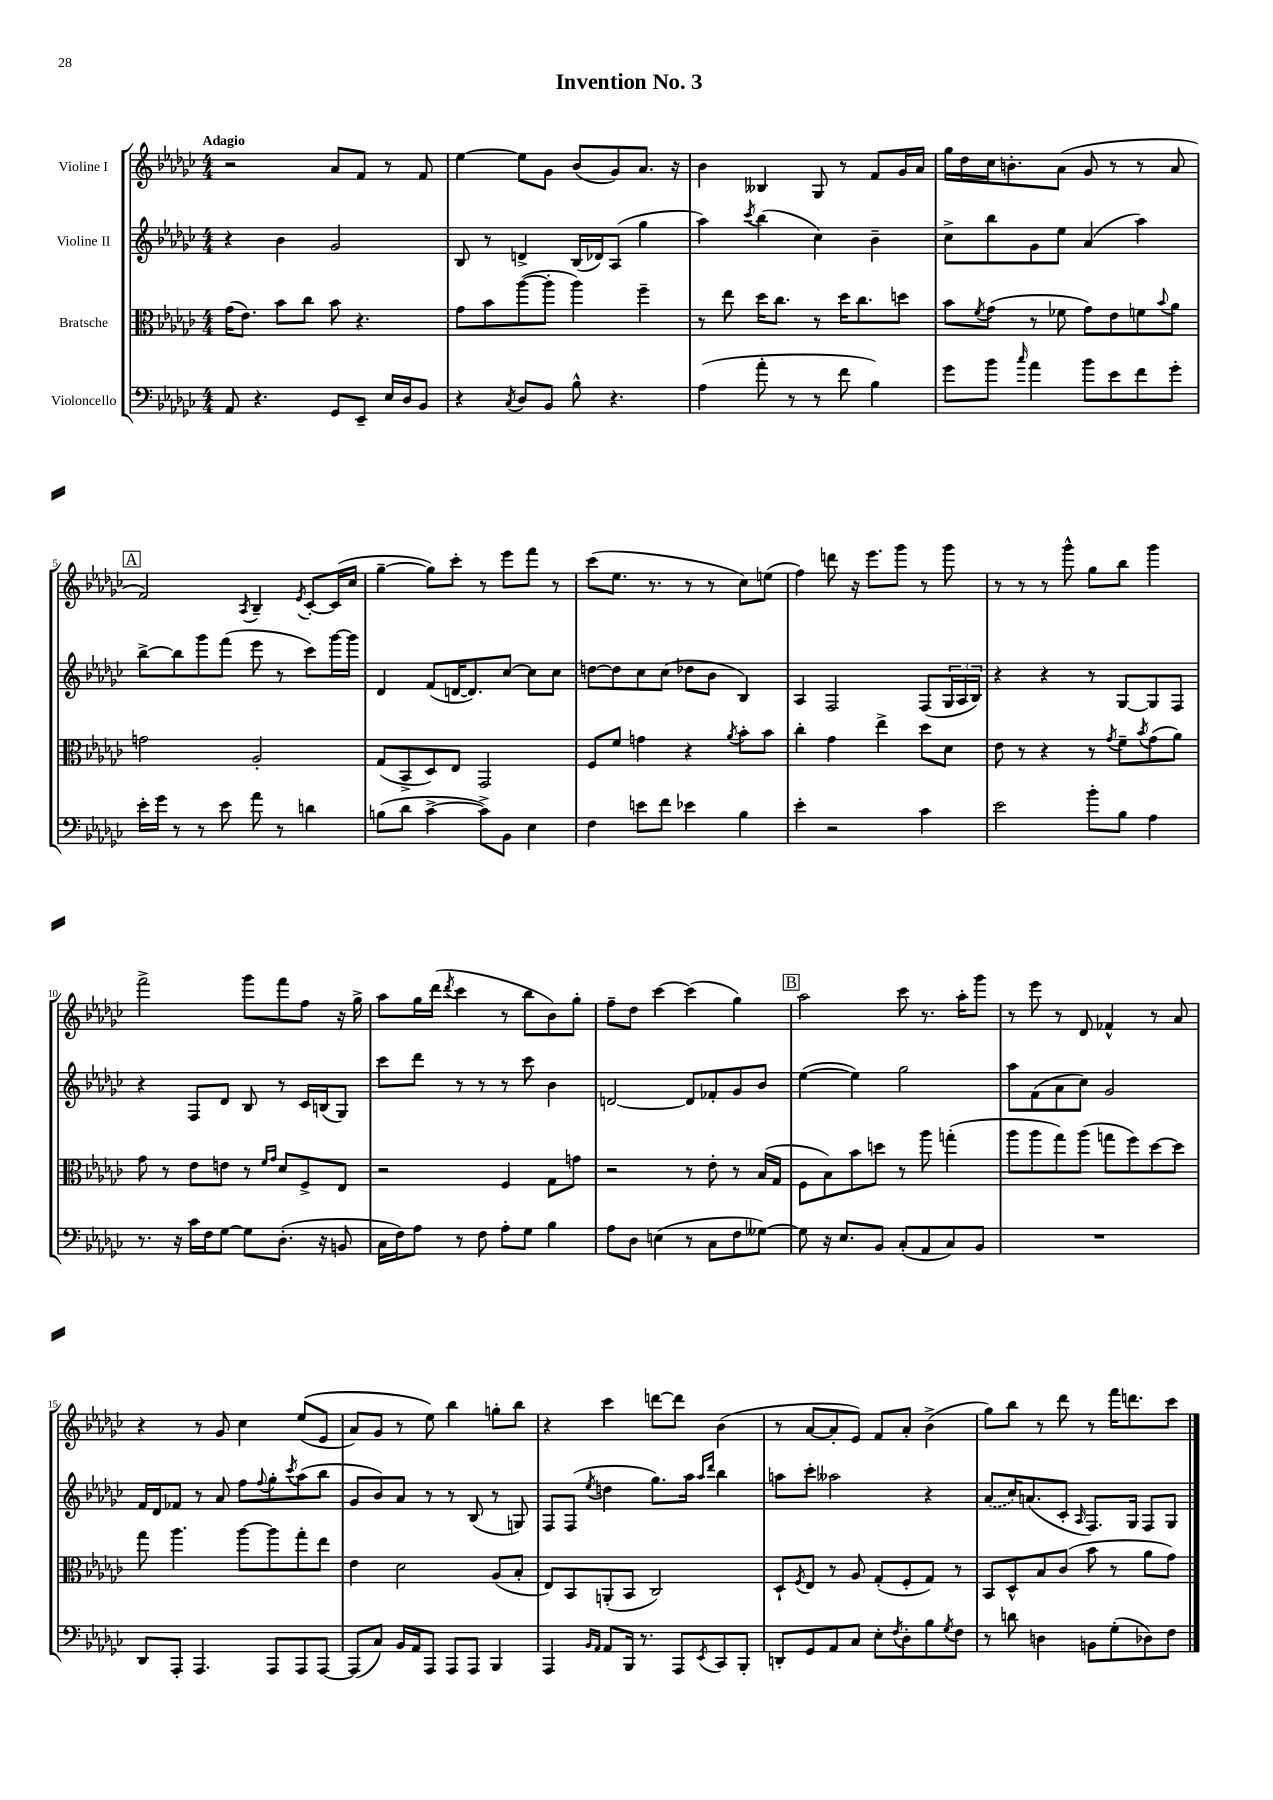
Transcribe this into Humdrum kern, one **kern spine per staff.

**kern	**kern	**kern	**kern
*part4	*part3	*part2	*part1
*staff4	*staff3	*staff2	*staff1
*I"Violoncello	*I"Bratsche	*I"Violine II	*I"Violine I
*clefF4	*clefC3	*clefG2	*clefG2
*k[b-e-a-d-g-c-]	*k[b-e-a-d-g-c-]	*k[b-e-a-d-g-c-]	*k[b-e-a-d-g-c-]
*M4/4	*M4/4	*M4/4	*M4/4
=1	=1	=1	=1
!	!	!	!LO:TX:a:B:t=Adagio
8AA-/	(16g-\KL	4r	2r
.	8.e-\J)	.	.
4.r	.	.	.
.	8b-\L	4b-\	.
.	8cc-\J	.	.
8GG-/L	8b-\	2g-/	8a-/L
8EE-~/J	4.r	.	8f/J
16E-/LL	.	.	8r
16D-/J	.	.	.
8BB-/J	.	.	8f/
=2	=2	=2	=2
4r	8g-\L	8B-/	[4ee-\
.	8b-\	8r	.
8qC-/	.	.	.
8D-/L	([8aa-\	4dn^/	8ee-\L]
8BB-/J	8aa-'\J]	.	8g-\J
8B-^^\	4aa-\)	(16B-/LL	(8b-/L
.	.	16d-X/J)	.
4.r	.	(8A-/J	8g-/)
.	4ff~\	4gg-\	8.a-/J
.	.	.	16r
=3	=3	=3	=3
(4A-\	8r	4aa-\)	4b-\
.	8ee-\	.	.
.	.	8qccc-/	.
8a-'\	16dd-\KL	(4bb-\	4B--X/
.	8.cc-\J	.	.
8r	.	.	.
8r	8r	4cc-\)	8G-/
8f\	16dd-\KL	.	8r
.	8.cc-\	.	.
4B-\)	.	4b-~\	8f/L
.	8ddn\J	.	16g-/L
.	.	.	16a-/JJ
=4	=4	=4	=4
8g-\L	8b-\L	8cc-^\L	16gg-\LL
.	.	.	16dd-\
.	8qf/	.	.
8b-\J	(8g-\J	8bb-\	16cc-\J
.	.	.	8.bn'\
16qqcc-/	.	.	.
4a-\	8r	8g-\	.
.	8f-X\	8ee-\J	(8a-\J
8b-\L	8g-\L)	(4a-/	8g-/
8e-\	8e-\	.	8r
8f\	8fn\	4aa-\)	8r
.	8qqb-/	.	.
8g-'\J	8a-\J	.	8a-/
!!LO:LB:g=z
!!LO:REH:place=s1:t=A
=5	=5	=5	=5
16e-'\LL	2gn\	[8bb-^\L	2f/)
16g-\JJ	.	.	.
8r	.	8bb-\]	.
8r	.	8ggg-\	.
8e-\	.	(8fff\J	.
.	.	.	8qA-/
8a-\	2A-'/	8eee-\	4B-~/
8r	.	8r	.
.	.	.	8qe-/
4dn\	.	8ccc-\L)	[8c-'/L
.	.	[16ggg-\L	(16c-/L]
.	.	16ggg-\JJ]	16cc-/JJ
=6	=6	=6	=6
(8Bn\L	(8G-/L	4d-/	[4gg-~\
8d-\J	8BB-^/	.	.
[4c-^\	8D-/)	(8f/L	8gg-\L])
.	8E-/J	[16dn/K	8ccc-'\J
.	.	8.d/])	.
8c-^\L])	2GG-/	.	8r
8BB-\J	.	[8cc-/J	8eee-\L
4E-\	.	8cc-\L]	8fff\J
.	.	8cc-\J	8r
=7	=7	=7	=7
4F\	8F/L	[8ddn\L	(8ccc-\L
.	8f/J	8dd\]	8.ee-\J
8en\L	4gn\	8cc-\	.
.	.	.	8.r
8f\J	.	(8cc-\J	.
4e-X\	4r	8dd-X\L	8r
.	.	8b-\J	8r
.	8qa-/	.	.
4B-\	8b-'\L	4B-/)	8cc-\L)
.	8b-\J	.	(8een\J
=8	=8	=8	=8
4e-'\	4cc-'\	4A-/	4ff\)
2r	4g-\	2F/	8dddn\
.	.	.	16r
.	.	.	8.eee-\L
.	4ee-^\	.	.
.	.	.	8ggg-\J
4c-\	8dd-\L	(8F/L	8r
.	8d-\J	24G-/L	8ggg-\
.	.	24A-/	.
.	.	24B-/JJ)	.
=9	=9	=9	=9
2e-\	8e-\	4r	8r
.	8r	.	8r
.	4r	4r	8r
.	.	.	8ggg-^^\
8b-'\L	8r	8r	8gg-\L
.	8qg-/	.	.
8B-\J	8f~\L	[8G-/L	8bb-\J
.	8qb-/	.	.
4A-\	(8g-\	8G-/]	4ggg-\
.	8a-\J)	8F/J	.
!!LO:LB:g=z
=10	=10	=10	=10
8.r	8g-\	4r	2fff^\
.	8r	.	.
16r	.	.	.
16c-\LL	8e-\L	8F/L	.
16F\J	.	.	.
[8G-\J	8en\J	8d-/J	.
8G-\L]	8r	8B-/	8ggg-\L
.	16qqf/LL	.	.
.	16qqg-/JJ	.	.
(8.D-'\J	8d-/L	8r	8fff\
.	8F^/	16c-/LL	8ff\J
16r	.	(16Bn/J	.
8BBn/	8E-/J	8G-/J)	16r
.	.	.	16gg-^\
=11	=11	=11	=11
16C-\LL	2r	8ccc-\L	8aa-\L
16F\J)	.	.	.
8A-\J	.	8ddd-\J	16gg-\L
.	.	.	(16ddd-\JJ
.	.	.	8qddd-/
8r	.	8r	4ccc-\
8F\	.	8r	.
8A-'\L	4F/	8r	8r
8G-\J	.	8ccc-\	8bb-\L
4B-\	8G-\L	4b-\	8b-\)
.	8gn\J	.	8gg-'\J
=12	=12	=12	=12
8A-\L	2r	[2dn/	8ff~\L
8D-\J	.	.	8dd-\J
(4En\	.	.	[4ccc-\
8r	8r	8d/L]	(4ccc-\]
8C-\L	8e-'\	8f-X'/	.
8F\	8r	8g-/	4gg-\)
[8G--X\J)	(16B-/LL	8b-/J	.
.	16G-/JJ	.	.
!!LO:REH:place=s1:t=B
=13	=13	=13	=13
8G--\]	8F\L	([4ee-\	2aa-\
16r	8B-\)	.	.
8.E-/L	.	.	.
.	8b-\	4ee-\])	.
8BB-/J	8ddn\J	.	.
(8C-'/L	8r	2gg-\	8ccc-\
8AA-/	8aa-\	.	8.r
8C-/)	(4ggn'\	.	.
.	.	.	16aa-'\KL
8BB-/J	.	.	8ggg-\J
=14	=14	=14	=14
1r	8aa-\L	8aa-\L	8r
.	8aa-\	(8f\	8eee-\
.	8gg-\)	8a-\	8r
.	(8aa-\J	8cc-\J)	8d-/
.	8ggn\L	2g-/	4f-X^^/
.	8ff\)	.	.
.	[8dd-\	.	8r
.	8dd-\J]	.	8a-/
!!LO:LB:g=z
=15	=15	=15	=15
8DD-/L	8gg-\	16f/LL	4r
.	.	16d-/J	.
8AAA-'/J	4.aa-\	8f-X/J	.
4.AAA-/	.	8r	8r
.	.	8a-/	8g-/
.	[8aa-\L	8ff\L	4cc-\
.	.	8qqff/	.
8AAA-/L	8aa-\]	8gg-'\	.
.	.	8qccc-/	.
8AAA-/	8gg-'\	(8aa-\	((8ee-/L
[8AAA-/J	8ee-\J	8bb-\J	8e-/J
=16	=16	=16	=16
(8AAA-/L]	4e-\	8g-/L	8a-/L)
8C-/J)	.	8b-/)	8g-/J
16BB-/LL	2d-\	8a-/J	8r
16AA-/J	.	.	.
8AAA-/J	.	8r	8ee-\)
8AAA-/L	.	8r	4bb-\
8AAA-/J	.	(8B-/	.
4BBB-/	(8A-/L	8r	8ggn'\L
.	8B-'/J	8Gn/)	8bb-\J
=17	=17	=17	=17
4AAA-/	8E-/L)	8F/L	4r
.	8BB-/	(8F/J	.
16qqBB-/LL	.	.	.
16qqAA-/JJ	.	8qee-/	.
8AA-/L	(8AAn'/	4ddn\	4ccc-\
16BBB-/Jk	8BB-/J	.	.
8.r	.	.	.
.	2C-/)	8.gg-\L)	[8dddn\L
8AAA-/L	.	.	8ddd\J]
.	.	16aa-\Jk	.
.	.	16qqaa-/LL	.
8qEE-/	.	16qqddd-/JJ	.
8CC-/	.	4bb-\	(4b-\
8BBB-'/J	.	.	.
=18	=18	=18	=18
8DDn'/L	8D-`/L	8aan\L	8r
.	8qF/	.	.
8GG-/	8E-/J	8ccc-'\J	[8a-/L
8AA-/	8r	2aa--X\	8a-'/]
8C-/J	8A-/	.	8e-/J)
8E-'\L	(8G-'/L	.	8f/L
8qF/	.	.	.
8D-'\	8F'/	.	8a-'/J
8B-\	8G-/J)	4r	(4b-^\
8qG-/	.	.	.
8F\J	8r	.	.
=19	=19	=19	=19
8r	8BB-/L	(8a-/L	8gg-\L)
8dn\	8D-^^/	16cc-/K)	8bb-\J
.	.	(8.an/	.
4Dn\	8B-/	.	8r
.	(8c-/J	8c-'/J	8ddd-\
.	.	16qqA-/	.
8BBn\L	8b-\	8.F/L)	8r
(8G-'\	8r	.	16fff\KL
.	.	16G-/Jk	8.dddn\
8D-X\)	8a-\L	8F/L	.
8F\J	8g-\J)	8G-/J	8ccc-\J
==	==	==	==
*-	*-	*-	*-
